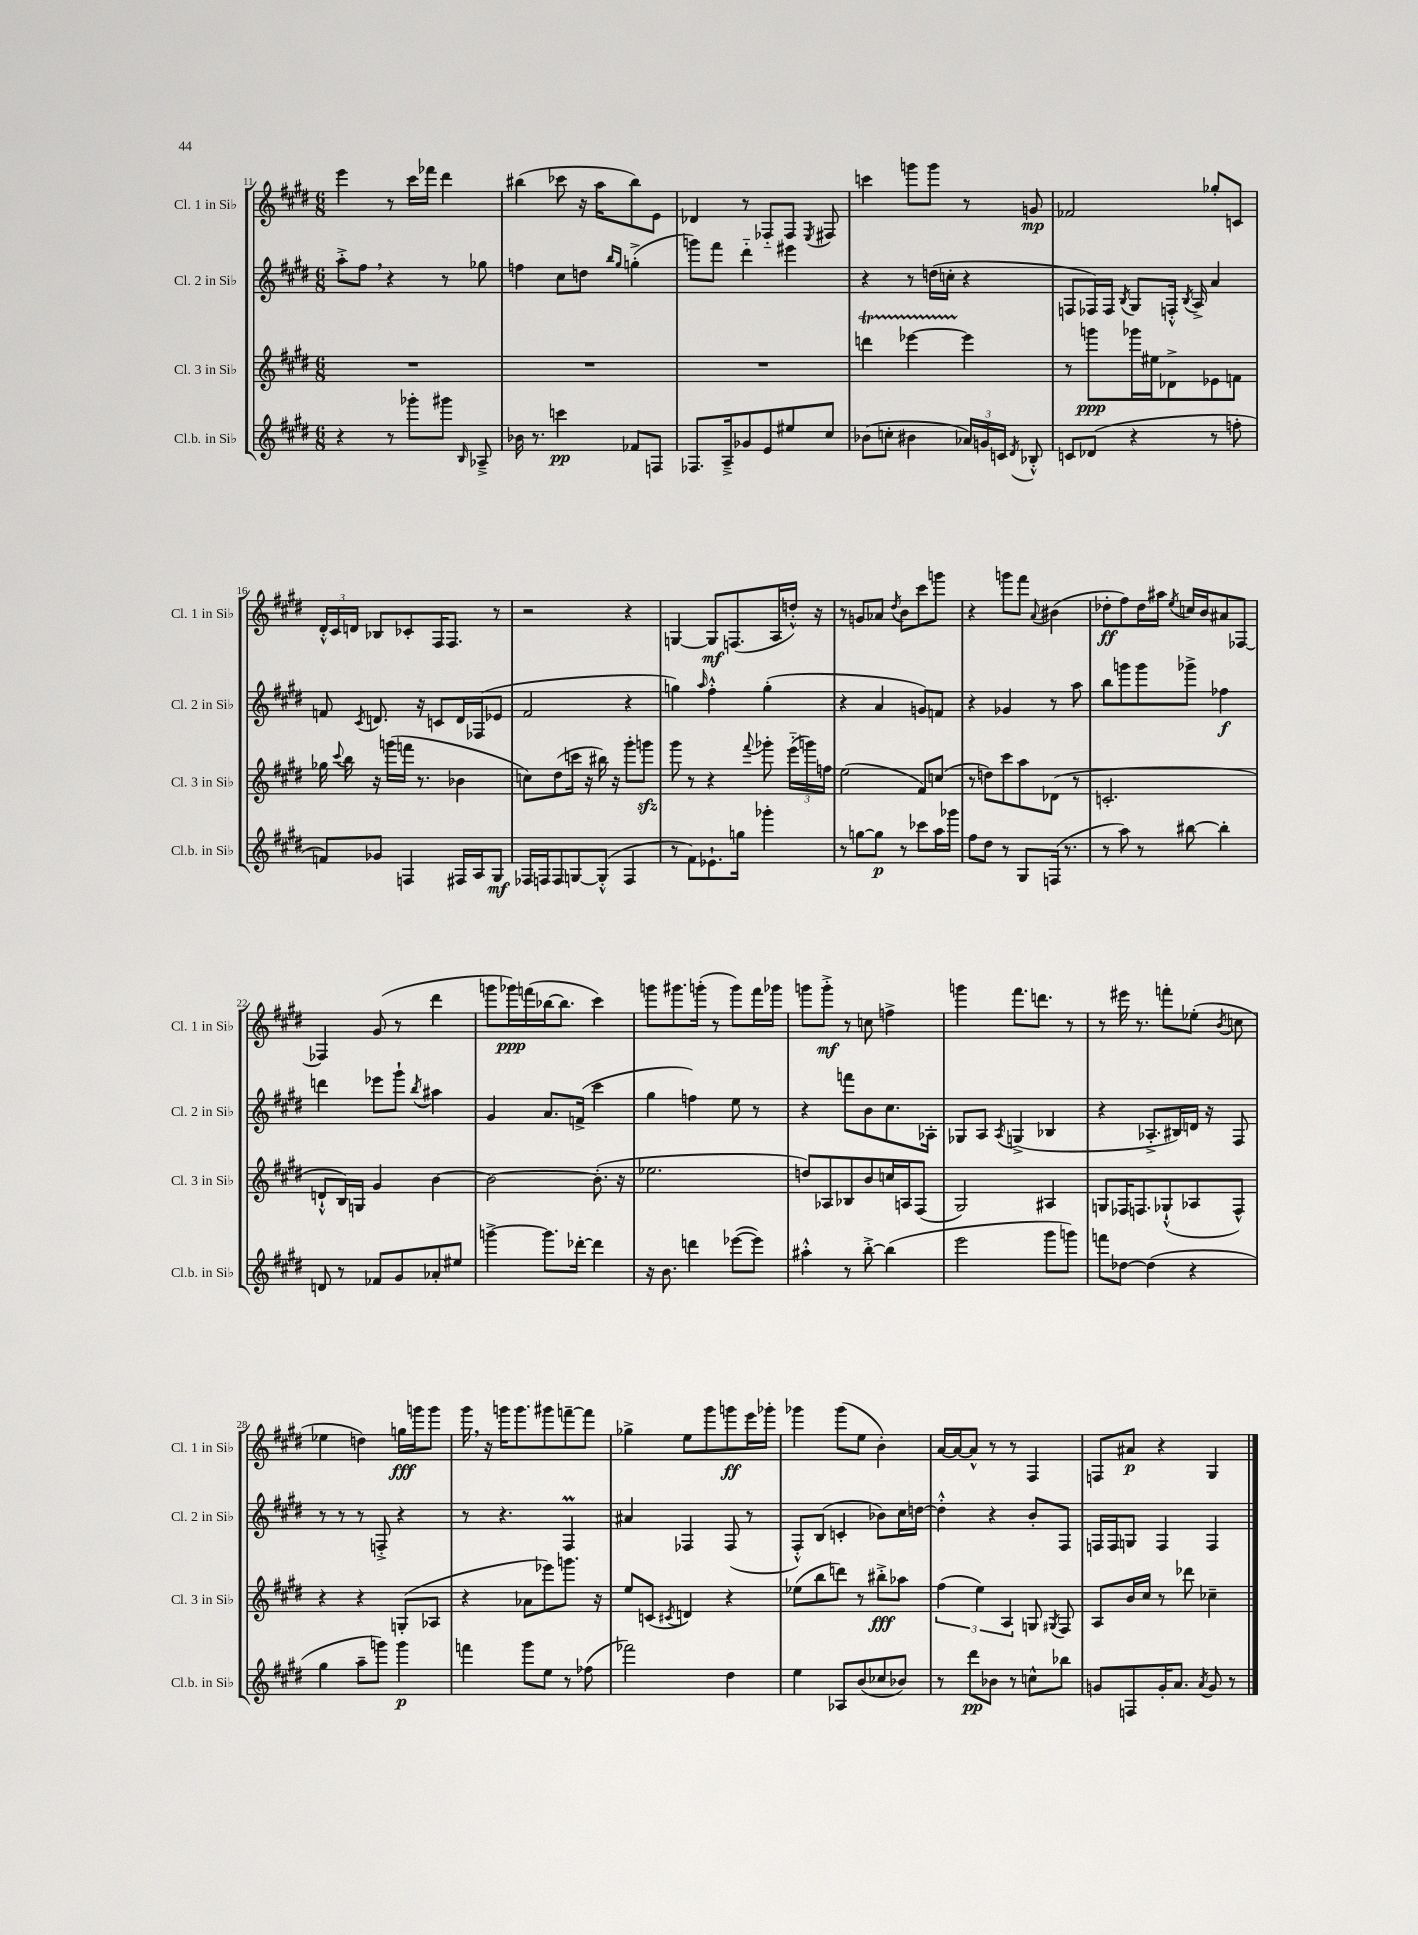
<<
\new StaffGroup <<
\new Staff = "s0" \with { instrumentName = "Cl. 1 in Sib" shortInstrumentName = "Cl. 1 in Sib" } {
    \clef treble \key e \major \numericTimeSignature \time 6/8
    \autoBeamOff e'''4 r8 cis'''16[ fes'''16] dis'''4 |
    bis''4( ces'''8 r16 a''16[ bis''8) e'8] |
    des'4 r8 fes8[-_ fes8] \acciaccatura { e8 } fis8 |
    c'''4 g'''8[ g'''8] r8 g'8\mp |
    fes'2 ges''8[-. c'8] |
    \tuplet 3/2 { dis'16[-.-^ cis'16 d'16] } bes8[ ces'8-. fis16 fis8.] r8 |
    r2 r4 |
    g4~ g8[\mf f8.( a16 d''16]-.-^) r16 |
    r8 g'8[ aes'8] \acciaccatura { dis''8 } b'8[ cis'''8 g'''8] |
    r4 g'''8[ fis'''8] \appoggiatura { a'8 } bis'4( |
    des''8[-.\ff fis''8) des''16 ais''16] \acciaccatura { e''8 } c''16[ b'16 ais'8 fes8]~ |
    fes4 gis'8( r8 dis'''4 |
    g'''8[ ges'''16\ppp) f'''16( bes''16~ bes''8.] cis'''4) |
    g'''8[ gis'''8. g'''16]-.( r8 g'''8[) fis'''16 ges'''16] |
    g'''8[ g'''8]-.->\mf r8 c''8 f''4-> |
    g'''4 fis'''8.[ d'''8.] r8 |
    r8 eis'''16 r8. f'''8[-. ees''8]-.( \acciaccatura { b'8 } c''8 |
    ees''4 d''4) g''16[\fff g'''16 g'''8] |
    gis'''16 \breathe r16 g'''16[ g'''8. gis'''8 f'''8~-- f'''8] |
    ges''4-> e''8[ gis'''8 g'''8\ff e'''16 ges'''16]-. |
    ges'''4 ges'''8[( e''8] b'4-.) |
    a'16[~ a'16~ a'8]-^ r8 r8 fis4 |
    f8[ ais'8]\p r4 gis4 \bar "|." |
}
\new Staff = "s1" \with { instrumentName = "Cl. 2 in Sib" shortInstrumentName = "Cl. 2 in Sib" } {
    \clef treble \key e \major \numericTimeSignature \time 6/8
    \autoBeamOff a''8[-.-> fis''8] \breathe r4 r8 ges''8 |
    f''4 cis''8[ d''8] \grace { b''16[ gis''16] } g''4-.->( |
    g'''8[) fis'''8] dis'''4-_ eis'''4 |
    r4 r8 d''16[( c''16]-. r4 |
    f8[ fes16) fes16] \acciaccatura { b8 } gis8[ f16]-.-^ \acciaccatura { b8 } a16-> a'4 |
    f'8 \acciaccatura { cis'8 } d'8. r16 c'8[ d'16 fes16( ees'8] |
    fis'2 r4 |
    g''4) \grace { a''16 } fis''4-.-^ g''4-.( |
    r4 a'4 g'8[) f'8] |
    r4 ges'4 r8 a''8 |
    b''8[ g'''8 g'''8 ges'''8]-> fes''4\f |
    d'''4 ees'''8[ gis'''8]-! \acciaccatura { b''8 } ais''4 |
    gis'4 a'8.[ f'16]->( cis'''4 |
    gis''4 f''4) e''8 r8 |
    r4 f'''8[ b'8 cis''8. aes16]-. |
    ges8[ a8] \acciaccatura { a8 } g4->( bes4 |
    r4 aes8.[-.-> bis16) d'16] r16 fis8 |
    r8 r8 r8 f8-.-> r4 |
    r8 r4. fis4\prall |
    ais'4 fes4 fes8( r8 |
    fis8[-.-^) b8]( c'4-. bes'8[) cis''16 d''16]~ |
    d''4-.-^ r4 b'8[-. fis8] |
    f16[ f16 g8] f4 f4 \bar "|." |
}
\new Staff = "s2" \with { instrumentName = "Cl. 3 in Sib" shortInstrumentName = "Cl. 3 in Sib" } {
    \clef treble \key e \major \numericTimeSignature \time 6/8
    \autoBeamOff R2. |
    R2. |
    R2. |
    d'''4\startTrillSpan ees'''4~ ees'''4\stopTrillSpan |
    r8 g'''8[\ppp ges'''16 eis''16 des'8-> ees'8 f'8] |
    ges''16 \appoggiatura { cis'''8 } b''16 r16 g'''16[( f'''16] r8. bes'4 |
    c''8[) dis''8( c'''16] r16 bis''16) r16 gis'''8[-. g'''8]\sfz |
    gis'''8 r8 r4 \appoggiatura { fis'''8 } ges'''8-. \tuplet 3/2 { e'''16[-_( g'''16) f''16] } |
    e''2( fis'8[) c''8]( |
    r8 d''8[) cis'''8 a''8 des'8]( r8 |
    c'2.-. |
    d'8[-!-^ b16) g16] gis'4 b'4~ |
    b'2~ b'8.-.( r16 |
    ees''2. |
    d''8[) aes8 bes8 b'8 c''16 a16 fis8]( |
    gis2) ais4 |
    g8[ fes16 f8. ges8-!-^( aes8 f8]-^) |
    r4 r4 g8[-.( aes8] |
    r4 aes'8[ ees'''8) g'''8.] r16 |
    e''8[ c'8]( \acciaccatura { cis'8 } d'4) r4 |
    ees''8[( b''8 d'''8]) r8 bis''8[-.->\fff aes''8] |
    \tuplet 3/2 { fis''4( e''4) a4 } g8 \acciaccatura { gis8 } fis8 |
    a8[ b'16 cis''16] r8 des'''8 ces''4-- \bar "|." |
}
\new Staff = "s3" \with { instrumentName = "Cl.b. in Sib" shortInstrumentName = "Cl.b. in Sib" } {
    \clef treble \key e \major \numericTimeSignature \time 6/8
    \autoBeamOff r4 r8 ges'''8[-. gis'''8] \grace { b16 } aes8---> |
    bes'16 r8. c'''4\pp fes'8[ f8] |
    fes8.[ a16---> ges'8 e'8 eis''8 cis''8] |
    bes'8[( c''8]-. bis'4 \tuplet 3/2 { aes'16[) g'16 c'16] } \acciaccatura { dis'8 } bes8-.-^ |
    c'8[ des'8]( r4 r8 f''8-. |
    f'8[) ges'8] f4 fis16[ a16 gis8]\mf |
    fes16[ f16 f8 g8~ g8]-.-^( f4 |
    r8 fis'8[) ees'8.-! g''16] ges'''4-. |
    r8 g''8[~ g''8]\p r8 ces'''8[ a''16 ges'''16] |
    fis''8[ dis''8] r8 gis8[ f16]( r8. |
    r8 a''8) r8 bis''8~ bis''4-. |
    d'8 r8 fes'8[ gis'8 aes'8-. eis''8] |
    g'''4~-> g'''8.[ des'''16]~-. des'''4 |
    r16 b'8. d'''4 ees'''8[~( ees'''8]) |
    ais''4-.-^ r8 b''8~-.-> b''4( |
    e'''2 gis'''8[ g'''8]) |
    f'''8[ des''8]~ des''4( r4 |
    gis''4 a''8[-- g'''8]) g'''4\p |
    f'''4 gis'''8[ e''8] r8 fes''8( |
    fes'''2) dis''4 |
    e''4 aes8[ b'8( ces''8 bes'8]) |
    r8 dis'''8[\pp bes'8] r8 c''8[-^ bes''8] |
    g'8[ f8 g'16-. a'8.] \acciaccatura { a'8 } g'8 r8 \bar "|." |
}
>>
>>
\layout { \context { \Score currentBarNumber = #11 } }
